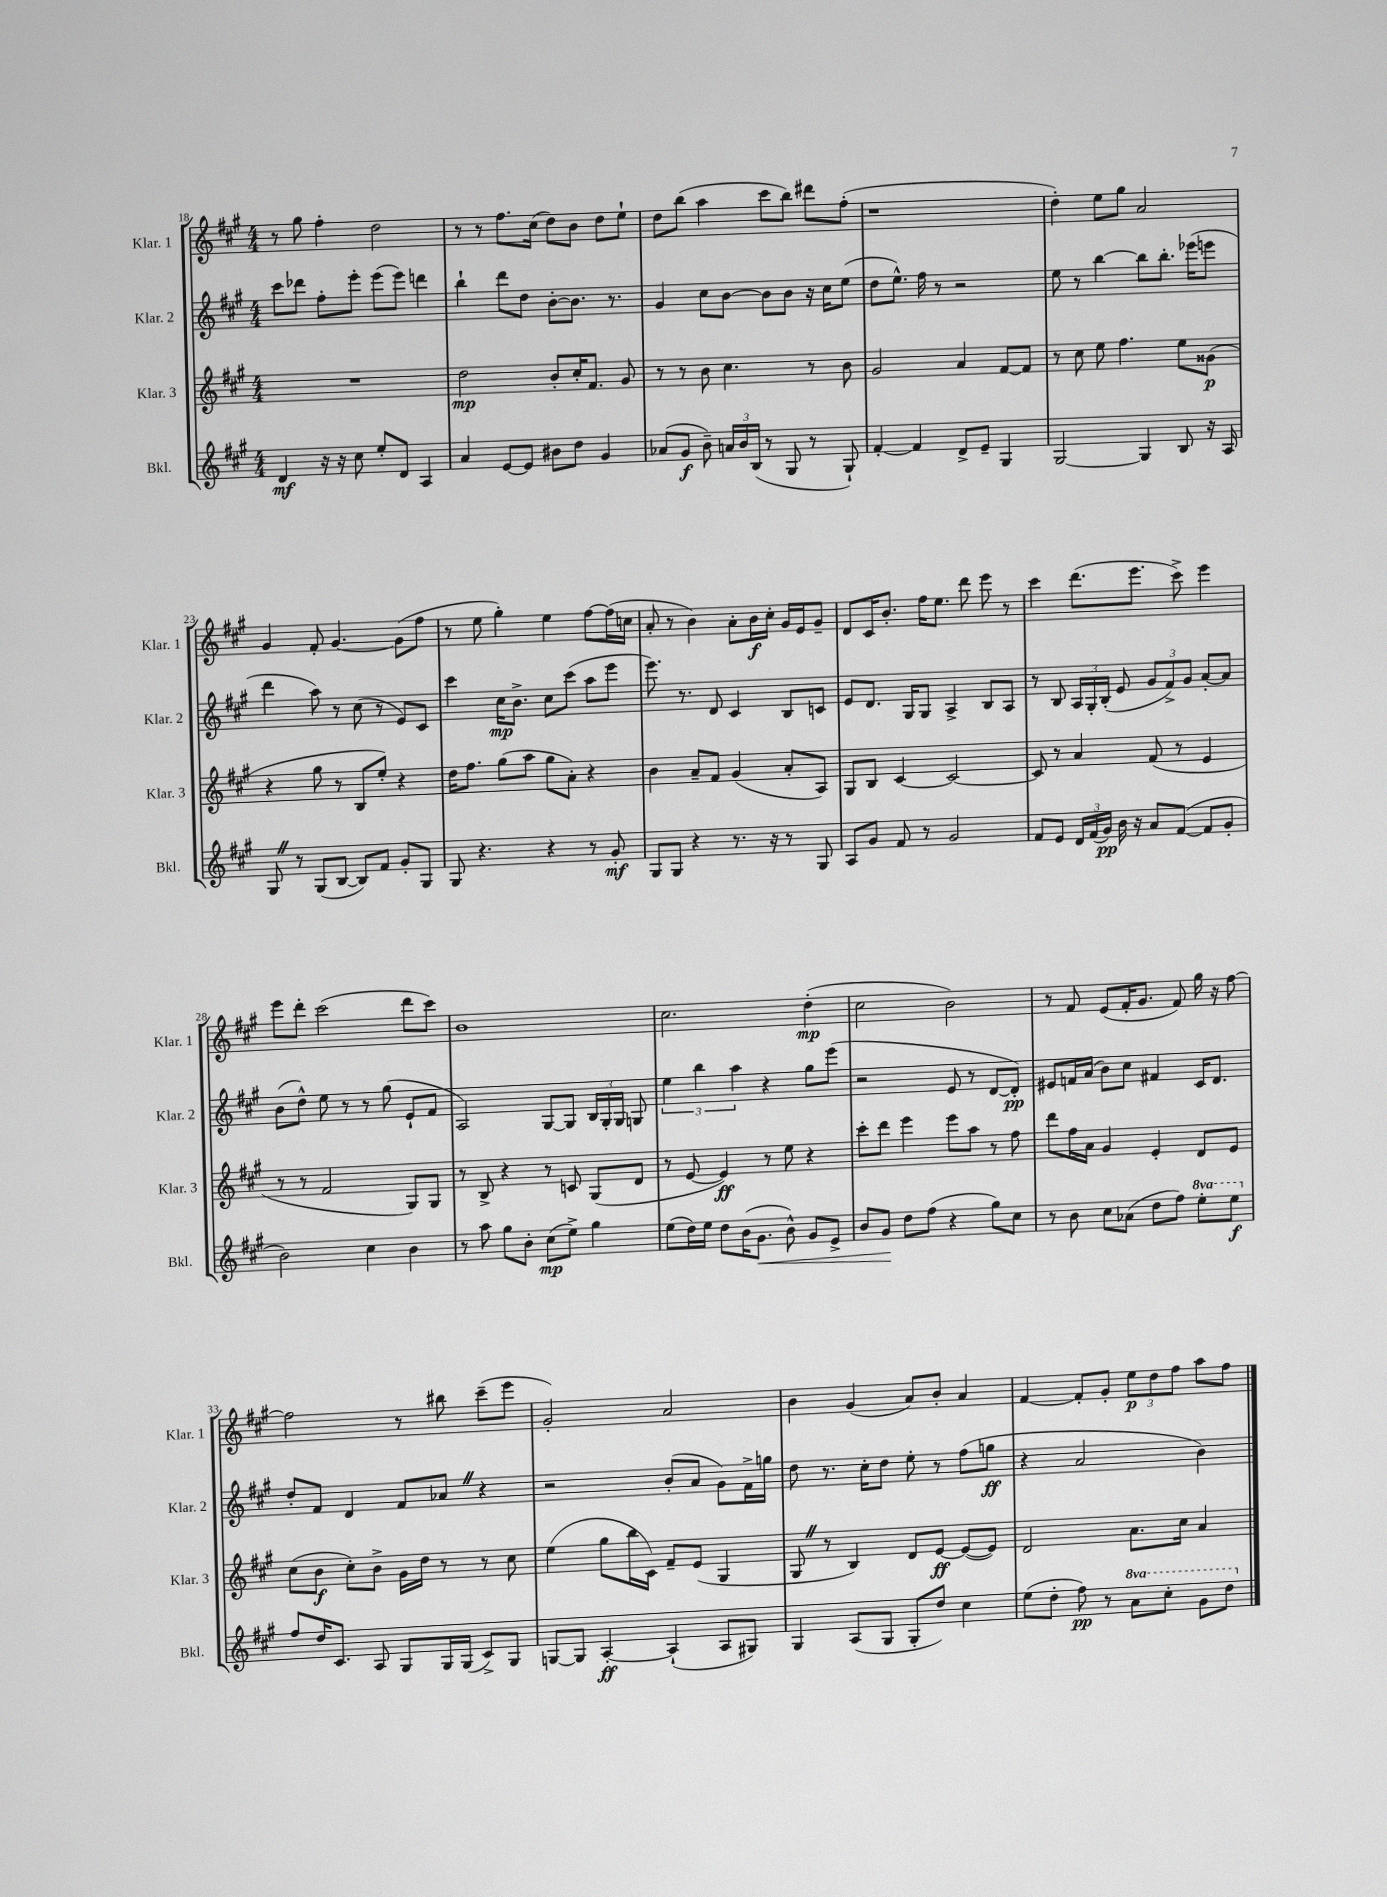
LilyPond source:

<<
\new StaffGroup <<
\new Staff = "s0" \with { instrumentName = "Klar. 1" shortInstrumentName = "Klar. 1" } {
    \clef treble \key a \major \numericTimeSignature \time 4/4
    \autoBeamOff r8 gis''8 fis''4-. d''2 |
    r8 r8 fis''8.[ cis''16]( d''8[) b'8] d''8[ e''8]-! |
    d''8[ b''8]( a''4 cis'''8[ b''8]) dis'''8[ fis''8]-.( |
    r1 |
    d''4-.) e''8[ gis''8] a'2 |
    gis'4 fis'8-. gis'4.~ gis'8[( fis''8] |
    r8 e''8 gis''4-.) e''4 fis''8[~ fis''16( c''16] |
    a'8-. r8 b'4) a'8[-. b'16\f cis''16]-. gis'16[ e'16 gis'8]-- |
    d'8[ cis'16 b'8.]-. fis''16[ e''8.] d'''8 e'''8 r8 |
    cis'''4 d'''8.[( e'''8.] cis'''8->) e'''4 |
    e'''8[ d'''8]-. cis'''2( d'''8[ cis'''8]) |
    b'1 |
    cis''2. d''4-.\mp( |
    cis''2 b'2) |
    r8 fis'8 e'8[( fis'16-. gis'8.] fis'8) gis''16 r16 fis''8~ |
    fis''2 r8 bis''8 cis'''8[--( e'''8] |
    gis'2-.) a'2 |
    b'4 gis'4( a'8[) b'8]-. a'4 |
    fis'4~ fis'8[-. gis'8]-. \tuplet 3/2 { e''8[\p d''8 fis''8] } a''8[ fis''8] \bar "|." |
}
\new Staff = "s1" \with { instrumentName = "Klar. 2" shortInstrumentName = "Klar. 2" } {
    \clef treble \key a \major \numericTimeSignature \time 4/4
    \autoBeamOff cis'''8[ des'''8] fis''8[-. e'''8]-. e'''8[( e'''8]) d'''4 |
    b''4-! d'''8[ d''8] b'8[~-. b'8.] r8. |
    gis'4 cis''8[ b'8]~ b'8[ b'8] r16 cis''16[ e''8]( |
    d''8[ e''8.]-^) fis''16 r8 r2 |
    e''8 r8 b''4~ b''8[ b''8.]-. ees'''16[( e'''8] |
    d'''4 a''8) r8 cis''8( r8 e'8[) cis'8] |
    cis'''4 cis''16[\mp b'8.]-> cis''8[ cis'''8]( a''8[ e'''8] |
    e'''8.) r8. d'8 cis'4 b8[ c'8] |
    e'8[ d'8.] gis16[ gis8] a4-> b8[ a8] |
    r8 b8 \tuplet 3/2 { a16[ gis16-. b16]-.( } e'8 \tuplet 3/2 { gis'8[ fis'8->) gis'8] } a'8[~-. a'8] |
    b'8[( d''8]-^) e''8 r8 r8 gis''8( e'8[-! fis'8] |
    a2) gis8[~ gis8] \tuplet 3/2 { b16[ gis16-. gis16] } g8 |
    \tuplet 3/2 { e''4 b''4 a''4 } r4 gis''8[ e'''8]( |
    r2 e'8 r8 d'8[~ d'8]-.\pp) |
    eis'8[ f'16 a'16]( b'8[) cis''8] fis'4 cis'16[ d'8.] |
    d''8[-. fis'8] d'4 fis'8[ aes'8] \once \override BreathingSign.text = \markup { \musicglyph "scripts.caesura.straight" } \breathe r4 |
    r2 b'8[-.( a'8] gis'8[) fis'16-> g''16] |
    d''8 r8. cis''16[-. d''8] e''8-. r8 fis''8[( g''8]\ff |
    r4 a'2 b'4) \bar "|." |
}
\new Staff = "s2" \with { instrumentName = "Klar. 3" shortInstrumentName = "Klar. 3" } {
    \clef treble \key a \major \numericTimeSignature \time 4/4
    \autoBeamOff R1 |
    d''2\mp b'8[-. cis''16-. fis'8.] gis'8 |
    r8 r8 b'8 cis''4. r8 b'8 |
    gis'2 a'4 fis'8[~ fis'8] |
    r8 cis''8 e''8 fis''4. e''8[ gisis'8]\p( |
    r4 gis''8 r8 b8[ e''8]-.) r4 |
    d''16[ fis''8.] gis''8[( a''8] gis''8[ a'8]-.) r4 |
    b'4 a'8[-- fis'8] gis'4( a'8[-. a8]) |
    gis8[ b8] cis'4~ cis'2~ |
    cis'8 r8 a'4 fis'8( r8 e'4 |
    r8 r8 fis'2 gis8[) gis8] |
    r8 b8-> r4 r8 c'8 gis8[( d'8] |
    r8 e'8~ e'4\ff) r8 e''8 r4 |
    cis'''8[-. d'''8] e'''4 e'''8[ a''8] r8 fis''8 |
    d'''8[ fis''16 a'16] gis'4 e'4-. d'8[ e'8] |
    cis''8[( b'8]\f cis''8[-.) b'8]-> gis'16[ d''16] r8 r8 cis''8 |
    e''4( gis''8[ b''16 cis'16]) fis'8[-- e'8]( gis4 |
    gis8 \once \override BreathingSign.text = \markup { \musicglyph "scripts.caesura.straight" } \breathe r8 b4) d'8[ e'8]~\ff e'8[~( e'8]) |
    d'2 a'8.[ cis''16] a'4 \bar "|." |
}
\new Staff = "s3" \with { instrumentName = "Bkl." shortInstrumentName = "Bkl." } {
    \clef treble \key a \major \numericTimeSignature \time 4/4 \set Staff.ottavationMarkups = #ottavation-simple-ordinals
    \autoBeamOff d'4\mf r16 r16 cis''8 e''8[-. d'8] a4 |
    a'4 e'8[~ e'8] bis'8[ d''8] gis'4 |
    aes'8[( gis'8]\f b'8--) \tuplet 3/2 { a'16[ b'16 b16]( } r8 gis8 r8 gis8-!) |
    fis'4~-. fis'4 d'8[-> e'8]-- gis4 |
    gis2~ gis4 b8 r16 a16 |
    gis8 \once \override BreathingSign.text = \markup { \musicglyph "scripts.caesura.straight" } \breathe r8 gis8[( b8]~ b8[) fis'8] gis'8[-. gis8] |
    gis8 r4. r4 r8 gis'8-.\mf |
    gis8[ gis8] r4 r8. r16 r8 gis8 |
    a8[ gis'8] fis'8 r8 gis'2 |
    fis'8[ e'8] \tuplet 3/2 { d'16[ fis'16( gis'16]\pp) } b'16 r16 a'8[ fis'8]~( fis'8[ gis'8]-. |
    b'2) cis''4 b'4 |
    r8 a''8 gis''8[ b'8]-. cis''8[\mp( e''8]->) gis''4 |
    e''8[( d''16) e''16] d''8[ b'16( gis'8.]\< b'8-^) gis'8[ e'8]-> |
    b'8[ gis'8]\! d''8[ fis''8]( r4 gis''8[) cis''8] |
    r8 b'8 cis''8[ aes'8]( d''8[ fis''8]) \ottava #1 e'''8[-. e'''8]\f \ottava #0 |
    fis''8[ d''16 cis'8.] a8 gis8[ gis16 gis16]( cis'8[->) gis8] |
    g8[~ g8] a4~-.\ff a4-!( a8[ gis8]) |
    gis4 a8[( gis8] gis8[-. d''8]) cis''4 |
    e''8[( d''8]-. fis''8\pp) r8 \ottava #1 a''8[ cis'''8]-. gis''8[ d'''8] \ottava #0 \bar "|." |
}
>>
>>
\layout { \context { \Score currentBarNumber = #18 } }
